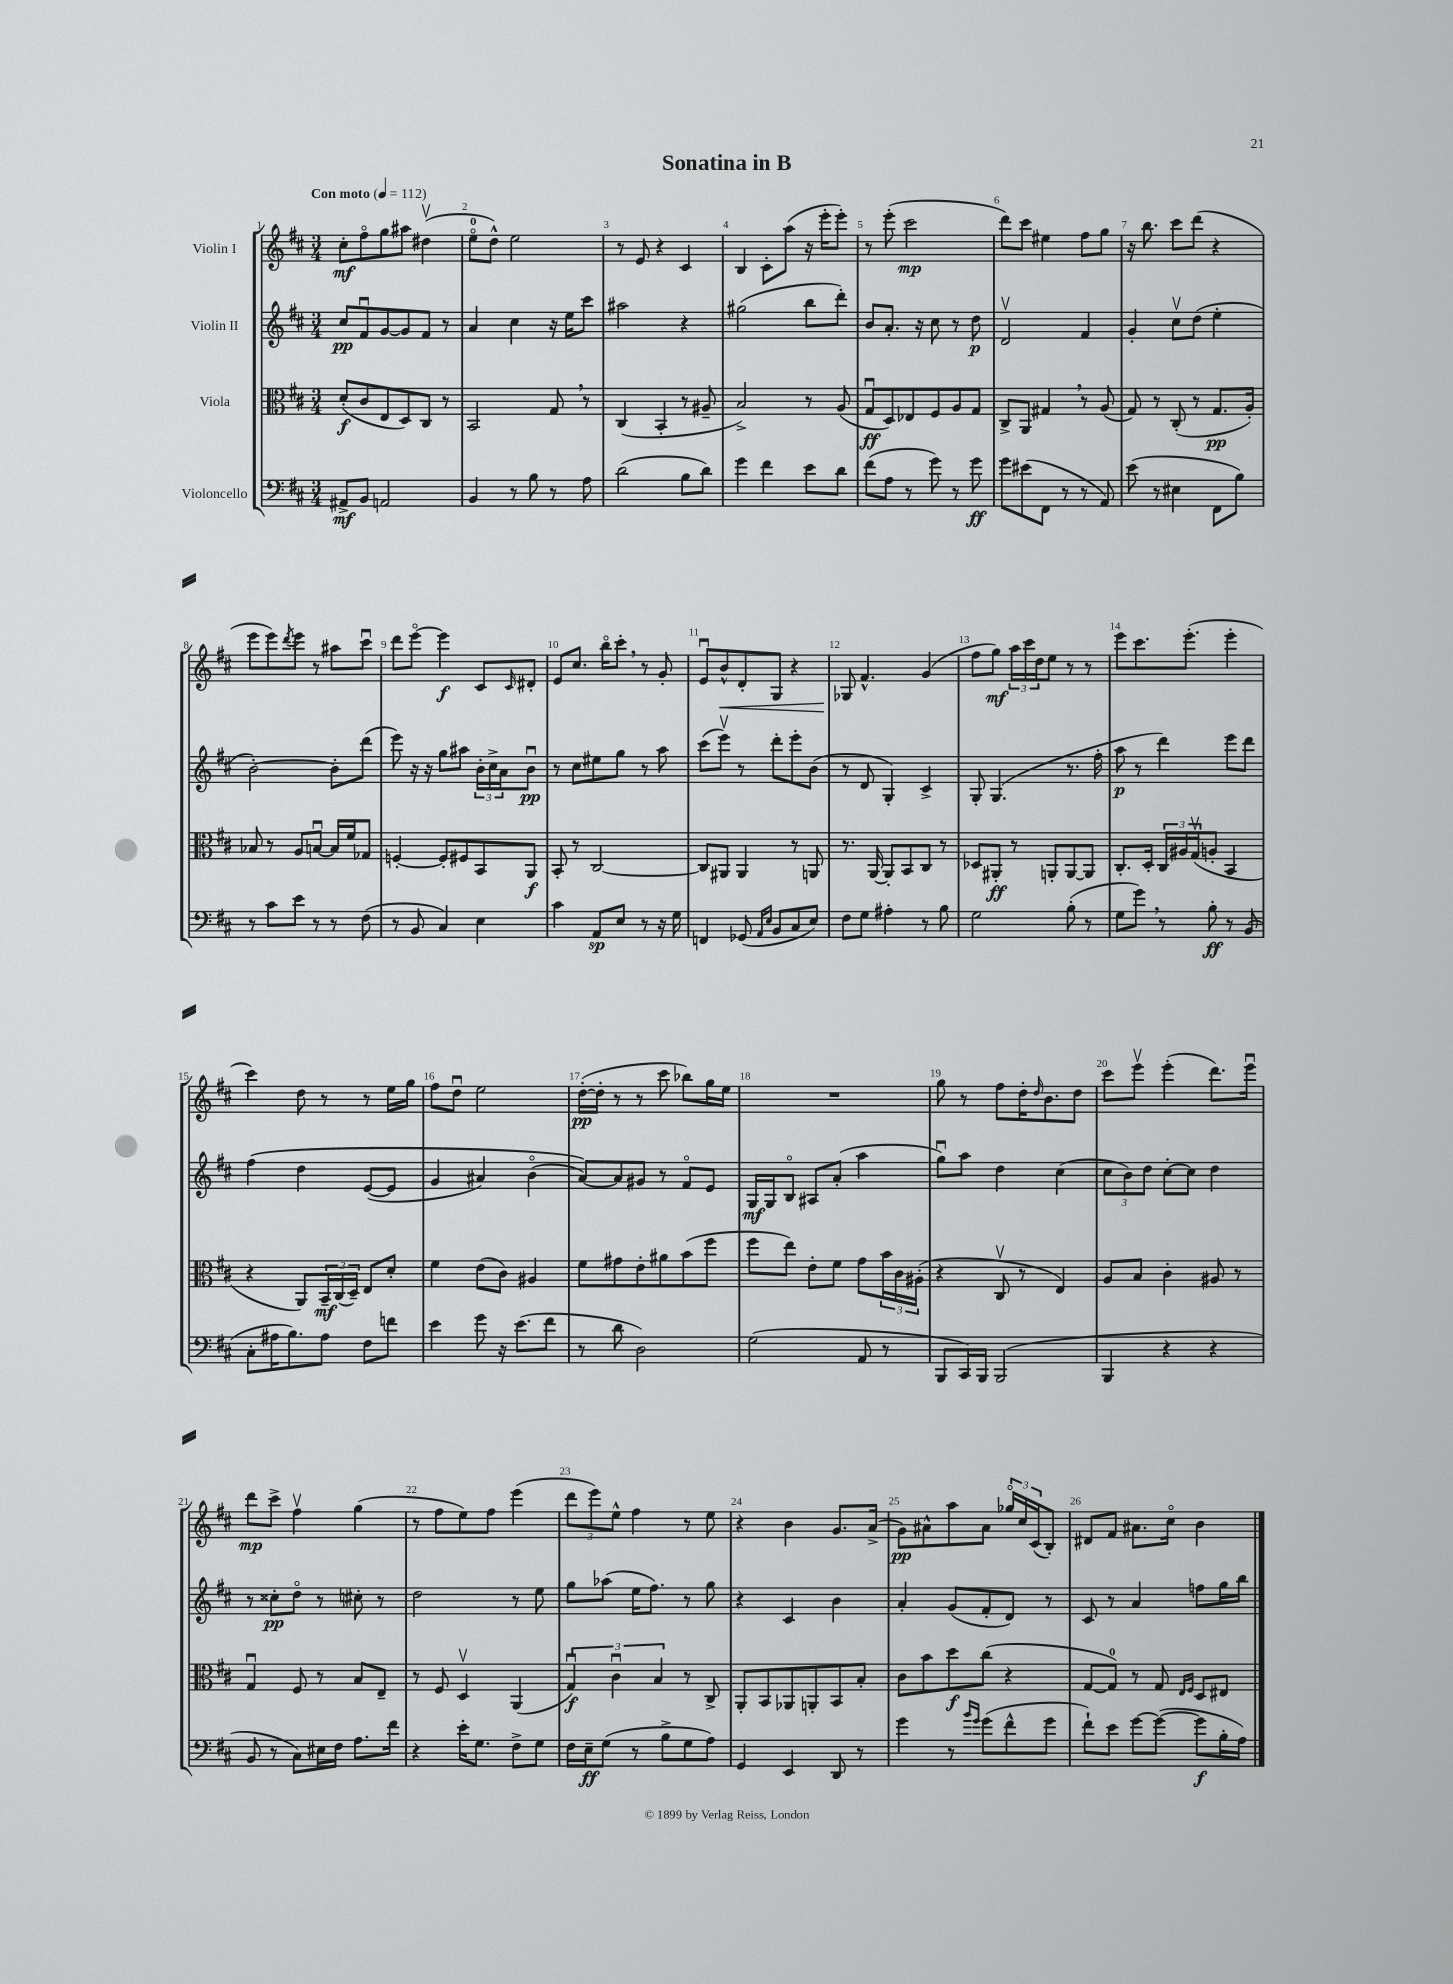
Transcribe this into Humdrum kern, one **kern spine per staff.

**kern	**dynam	**kern	**dynam	**kern	**dynam	**kern	**dynam
*part4	*part4	*part3	*part3	*part2	*part2	*part1	*part1
*staff4	*staff4	*staff3	*staff3	*staff2	*staff2	*staff1	*staff1
*I"Violoncello	*	*I"Viola	*	*I"Violin II	*	*I"Violin I	*
*clefF4	*	*clefC3	*	*clefG2	*	*clefG2	*
*k[f#c#]	*	*k[f#c#]	*	*k[f#c#]	*	*k[f#c#]	*
*M3/4	*	*M3/4	*	*M3/4	*	*M3/4	*
*MM112	*	*MM112	*	*MM112	*	*MM112	*
=1	=1	=1	=1	=1	=1	=1	=1
!	!	!	!	!	!	!LO:TX:a:B:t=Con moto	!
8AA#X^/L	mf	(8d'/L	f	8cc#/L	pp	8cc#'\L	mf
8BB/J	.	8c#/	.	8f#u/	.	8ff#\	.
2AAn/	.	8E/	.	[8g/	.	8gg\	.
.	.	8D/)	.	8g/]	.	8aa#X\J	.
.	.	8C#/J	.	8f#/J	.	(4dd#Xv\	.
.	.	8r	.	8r	.	.	.
=2	=2	=2	=2	=2	=2	=2	=2
4BB/	.	2BB/	.	4a/	.	8ee\L	.
.	.	.	.	.	.	8dd^^\J)	.
8r	.	.	.	4cc#\	.	2ee\	.
8B\	.	.	.	.	.	.	.
8r	.	8G,/	.	16r	.	.	.
.	.	.	.	16ee\KL	.	.	.
8A\	.	8r	.	8ccc#\J	.	.	.
=3	=3	=3	=3	=3	=3	=3	=3
(2d\	.	(4C#/	.	2aa#X\	.	8r	.
.	.	.	.	.	.	8e/	.
.	.	4BB'/	.	.	.	4r	.
8B\L	.	8r	.	4r	.	4c#/	.
8d\J)	.	8A#X~/	.	.	.	.	.
=4	=4	=4	=4	=4	=4	=4	=4
4g\	.	2B^/)	.	(2gg#X\	.	4B/	.
4f#\	.	.	.	.	.	8c#'\L	.
.	.	.	.	.	.	(8aa\J	.
8e\L	.	8r	.	8bb\L	.	16r	.
.	.	.	.	.	.	16eee'\KL	.
8d\J	.	(8A/	.	8ddd'\J)	.	8eee'\J)	.
=5	=5	=5	=5	=5	=5	=5	=5
(8f#\L	.	8Gu/L	ff	8b/L	.	8r	.
8A\J	.	8D/)	.	8.a'/J	.	(8eee'\	.
8r	.	8E-X/	.	.	.	2ccc#\	mp
.	.	.	.	16r	.	.	.
8g\)	.	8F#/	.	8cc#\	.	.	.
8r	.	8A/	.	8r	.	.	.
8g\	ff	8G/J	.	8dd\	p	.	.
=6	=6	=6	=6	=6	=6	=6	=6
8g\L	.	8C#^/L	.	2dv/	.	8ddd\L)	.
(8e#X\	.	8AA/J	.	.	.	8ccc#\J	.
8FF#\J	.	4G#X,/	.	.	.	4ee#X\	.
8r	.	.	.	.	.	.	.
8r	.	8r	.	4f#/	.	8ff#\L	.
8AA/)	.	(8A/	.	.	.	8gg\J	.
=7	=7	=7	=7	=7	=7	=7	=7
(8e\	.	8G/)	.	4g'/	.	16r	.
.	.	.	.	.	.	8.bb\	.
8r	.	8r	.	.	.	.	.
4E#X\	.	(8C#'/	.	8cc#v\L	.	8ccc#\L	.
.	.	8r	.	(8dd\J	.	(8ddd\J	.
8FF#\L	.	8.G/L	pp	4ee'\	.	4r	.
8B\J)	.	.	.	.	.	.	.
.	.	16A'/Jk)	.	.	.	.	.
!!LO:LB:g=z
=8	=8	=8	=8	=8	=8	=8	=8
8r	.	8B-X/	.	[2b'\)	.	8eee\L	.
8c#\L	.	8r	.	.	.	8eee\)	.
.	.	.	.	.	.	8qddd/	.
8e\J	.	8A/L	.	.	.	8eee\J	.
8r	.	[8Bnu/J	.	.	.	8r	.
8r	.	16B/LL]	.	8b'\L]	.	8aa#X\L	.
.	.	16f#/J	.	.	.	.	.
(8F#\	.	8G-X/J	.	(8ddd\J	.	8ccc#u\J	.
=9	=9	=9	=9	=9	=9	=9	=9
8r	.	[4Fn'/	.	8eee\)	.	8ddd\L	.
8BB/	.	.	.	16r	.	[8eee\J	.
.	.	.	.	16r	.	.	.
4C#/)	.	8F'/L]	.	8gg\L	.	4eee\]	f
.	.	8F#X/	.	8aa#X\J	.	.	.
4E\	.	8BB/	.	24b'\LL	.	8c#/L	.
.	.	.	.	24cc#^\	.	.	.
.	.	.	.	24a\J	.	.	.
.	.	.	.	.	.	16qqc#/	.
.	.	8AA/J	f	8bu\J	pp	8d#X'/J	.
=10	=10	=10	=10	=10	=10	=10	=10
4c#\	.	8BB'/	.	8r	.	8e/L	.
.	.	8r	.	8cc#\L	.	8.cc#/J	.
8AA/L	sp	[2C#/	.	8ee#X\	.	.	.
.	.	.	.	.	.	16bb\KL	.
8E/J	.	.	.	8gg\J	.	8ccc#',\J	.
8r	.	.	.	8r	.	8r	.
16r	.	.	.	8aa\	.	8g'/	.
16G\	.	.	.	.	.	.	.
=11	=11	=11	=11	=11	=11	=11	=11
4FFn/	.	8C#/L]	.	(8ccc#\L	.	8eu/L	.
!	!	!	!	!	!	!	!LO:HP:b
.	.	8AA#X/J	.	8eeev\J)	.	8b^^/	<
(8GG-X/	.	4AA#/	.	8r	.	8d'/	.
16qqAA/LL	.	.	.	.	.	.	.
16qqE/JJ	.	.	.	.	.	.	.
8BB/L	.	.	.	8ddd'\L	.	8G/J	.
8C#/	.	8r	.	8eee'\	.	4r	.
8E/J)	.	8AAn/	.	(8b\J	.	.	.
=12	=12	=12	=12	=12	=12	=12	=12
8F#\L	.	8.r	.	8r	.	8G-X/	.
8G\J	.	.	.	8d/	.	4.f#^^/	[
.	.	[16AA/	.	.	.	.	.
4A#X'\	.	8AA'/L]	.	4G'/)	.	.	.
.	.	8BB/	.	.	.	.	.
8r	.	8C#/J	.	4c#^/	.	(4g/	.
8B\	.	8r	.	.	.	.	.
=13	=13	=13	=13	=13	=13	=13	=13
2G\	.	8D-X/L	.	8G'/	.	8ff#\L	.
.	.	8AA#X'/J	ff	(4.G/	.	8gg\J)	mf
.	.	8r	.	.	.	24aa\LL	.
.	.	.	.	.	.	24ccc#\	.
.	.	.	.	.	.	24dd\J	.
.	.	8AAn'/L	.	.	.	8ee\J	.
(8B'\	.	[8AA/	.	8.r	.	8r	.
8r	.	8AA/J]	.	.	.	8r	.
.	.	.	.	16ff#'\	.	.	.
=14	=14	=14	=14	=14	=14	=14	=14
8G\L	.	8.C#'/L	.	8aa\	p	8eee\L	.
8g,\J)	.	.	.	8r	.	8.ccc#\	.
.	.	16D'/Jk	.	.	.	.	.
8r	.	24C#/LL	.	4ddd\)	.	.	.
.	.	24A#X/	.	.	.	.	.
.	.	.	.	.	.	(8.eee'\J	.
.	.	(24Gv/J	.	.	.	.	.
8B'\	ff	8An'/J	.	.	.	.	.
8r	.	4BB/	.	8eee\L	.	4eee'\	.
(8BB/	.	.	.	8ddd\J	.	.	.
!!LO:LB:g=z
=15	=15	=15	=15	=15	=15	=15	=15
8C#'\L	.	4r	.	(4ff#\	.	4ccc#\)	.
16A#X\K	.	.	.	.	.	.	.
8.B\)	.	.	.	.	.	.	.
.	.	8AA/L)	.	4dd\	.	8dd\	.
8A#\J	.	24BB~/L	mf	.	.	8r	.
.	.	(24C#/	.	.	.	.	.
.	.	24D~/JJ)	.	.	.	.	.
8F#\L	.	8E/L	.	([8e/L	.	8r	.
8fn\J	.	8d'/J	.	8e/J]	.	16ee\LL	.
.	.	.	.	.	.	16gg\JJ	.
=16	=16	=16	=16	=16	=16	=16	=16
4e\	.	4f#\	.	4g/	.	8ff#\L	.
.	.	.	.	.	.	8ddu\J	.
8g\	.	(8e\L	.	4a#X/)	.	2ee\	.
16r	.	8c#\J)	.	.	.	.	.
(8.e\L	.	.	.	.	.	.	.
.	.	4A#X/	.	(4b\	.	.	.
8f#\J	.	.	.	.	.	.	.
=17	=17	=17	=17	=17	=17	=17	=17
8r	.	8f#\L	.	[8a/L))	.	([16dd'\LL	pp
.	.	.	.	.	.	16dd'\JJ]	.
8d\	.	8g#X\	.	8a/]	.	8r	.
2D\)	.	8e'\	.	8g#X/J	.	8r	.
.	.	8a#X\	.	8r	.	8ccc#\	.
.	.	(8b\	.	8f#/L	.	8bb-X\L)	.
.	.	8ff#\J	.	8e/J	.	16gg\L	.
.	.	.	.	.	.	16ee\JJ	.
=18	=18	=18	=18	=18	=18	=18	=18
(2G\	.	8ff#\L	.	16G/LL	mf	2.r	.
.	.	.	.	16G/J	.	.	.
.	.	8ee\J)	.	8B/J	.	.	.
.	.	8e'\L	.	8A#X/L	.	.	.
.	.	8f#\J	.	(8a'/J	.	.	.
8AA/	.	8g\L	.	4aa\	.	.	.
8r	.	24b\L	.	.	.	.	.
.	.	24c#\	.	.	.	.	.
.	.	(24A#X'\JJ	.	.	.	.	.
=19	=19	=19	=19	=19	=19	=19	=19
8BBB/L	.	4r	.	8ggu\L)	.	8gg\	.
16CC#/L)	.	.	.	8aa\J	.	8r	.
16BBB/JJ	.	.	.	.	.	.	.
(2BBB/	.	8C#v/	.	4dd\	.	8ff#\L	.
.	.	8r	.	.	.	16dd'\K	.
.	.	.	.	.	.	16qqdd/	.
.	.	.	.	.	.	8.b\	.
.	.	4E/)	.	(4cc#\	.	.	.
.	.	.	.	.	.	8dd\J	.
=20	=20	=20	=20	=20	=20	=20	=20
4BBB/	.	8A/L	.	12cc#\L	.	8ccc#\L	.
.	.	.	.	12b\)	.	.	.
.	.	8B/J	.	.	.	8eeev\J	.
.	.	.	.	12dd\J	.	.	.
4r	.	4c#'\	.	[8cc#'\L	.	(4eee'\	.
.	.	.	.	8cc#\J]	.	.	.
4r	.	8A#X/	.	4dd\	.	8.ddd\L)	.
.	.	8r	.	.	.	.	.
.	.	.	.	.	.	16eeeu\Jk	.
!!LO:LB:g=z
=21	=21	=21	=21	=21	=21	=21	=21
8BB/	.	4Gu/	.	8r	.	8ddd\L	mp
8r	.	.	.	8cc##X'\L	pp	8ccc#^\J	.
8C#\L)	.	8F#/	.	8dd\J	.	4ff#v\	.
16E#X\L	.	8r	.	8r	.	.	.
16F#\JJ	.	.	.	.	.	.	.
8.A\L	.	8B/L	.	8cc#X'\	.	(4gg\	.
.	.	8E~/J	.	8r	.	.	.
16f#\Jk	.	.	.	.	.	.	.
=22	=22	=22	=22	=22	=22	=22	=22
4r	.	8r	.	2dd\	.	8r	.
.	.	8F#/	.	.	.	8ff#\L	.
16e'\KL	.	4Dv/	.	.	.	8ee\)	.
8.G\J	.	.	.	.	.	.	.
.	.	.	.	.	.	8ff#\J	.
8F#^\L	.	(4AA/	.	8r	.	(4eee\	.
8G\J	.	.	.	8ee\	.	.	.
=23	=23	=23	=23	=23	=23	=23	=23
16F#\LL	.	6Gu/)	f	8gg\L	.	12ddd\L	.
16E~\J	ff	.	.	.	.	.	.
.	.	.	.	.	.	12eee\)	.
(8G\J	.	.	.	(8aa-X\J	.	.	.
.	.	6c#u\	.	.	.	12ee^^\J	.
8r	.	.	.	16ee\KL	.	4ff#\	.
.	.	.	.	8.ff#\J)	.	.	.
.	.	6B/	.	.	.	.	.
8B^\L	.	.	.	.	.	.	.
8G\	.	8r	.	8r	.	8r	.
8A\J)	.	8C#^/	.	8gg\	.	8ee\	.
=24	=24	=24	=24	=24	=24	=24	=24
4GG/	.	8AA'/L	.	4r	.	4r	.
.	.	8BB/	.	.	.	.	.
4EE/	.	8AA-X/	.	4c#/	.	4b\	.
.	.	8AAn'/	.	.	.	.	.
8DD/	.	8BB/	.	4b\	.	8.g/L	.
8r	.	8B'/J	.	.	.	.	.
.	.	.	.	.	.	(16a^/Jk	.
=25	=25	=25	=25	=25	=25	=25	=25
4g\	.	8c#\L	.	4a'/	.	8g\L)	pp
.	.	8b\	.	.	.	8a#X^^\	.
8r	.	8dd\	f	(8g/L	.	8aa\	.
16qqb/LL	.	.	.	.	.	.	.
16qqg/JJ	.	.	.	.	.	.	.
(8g\L	.	(8cc#\J	.	8f#'/	.	8a#\J	.
8f#^^\	.	4r	.	8d/J)	.	24gg-X/LL	.
.	.	.	.	.	.	24cc#/	.
.	.	.	.	.	.	(24c#/J	.
8g\J	.	.	.	8r	.	8B'/J)	.
=26	=26	=26	=26	=26	=26	=26	=26
8f#`\L)	.	[8G/L	.	8c#/	.	8d#X/L	.
8e\J	.	8G/J])	.	8r	.	8f#/J	.
[8g\L	.	8r	.	4a/	.	8.a#X\L	.
(8g\J_	.	8G/	.	.	.	.	.
.	.	.	.	.	.	16cc#\Jk	.
.	.	16qqE/LL	.	.	.	.	.
.	.	16qqF#/JJ	.	.	.	.	.
8g\L]	f	8D/L	.	8ffn\L	.	4b\	.
16B'\L	.	8E#X/J	.	16gg\L	.	.	.
16A\JJ)	.	.	.	16bb\JJ	.	.	.
==	==	==	==	==	==	==	==
*-	*-	*-	*-	*-	*-	*-	*-
